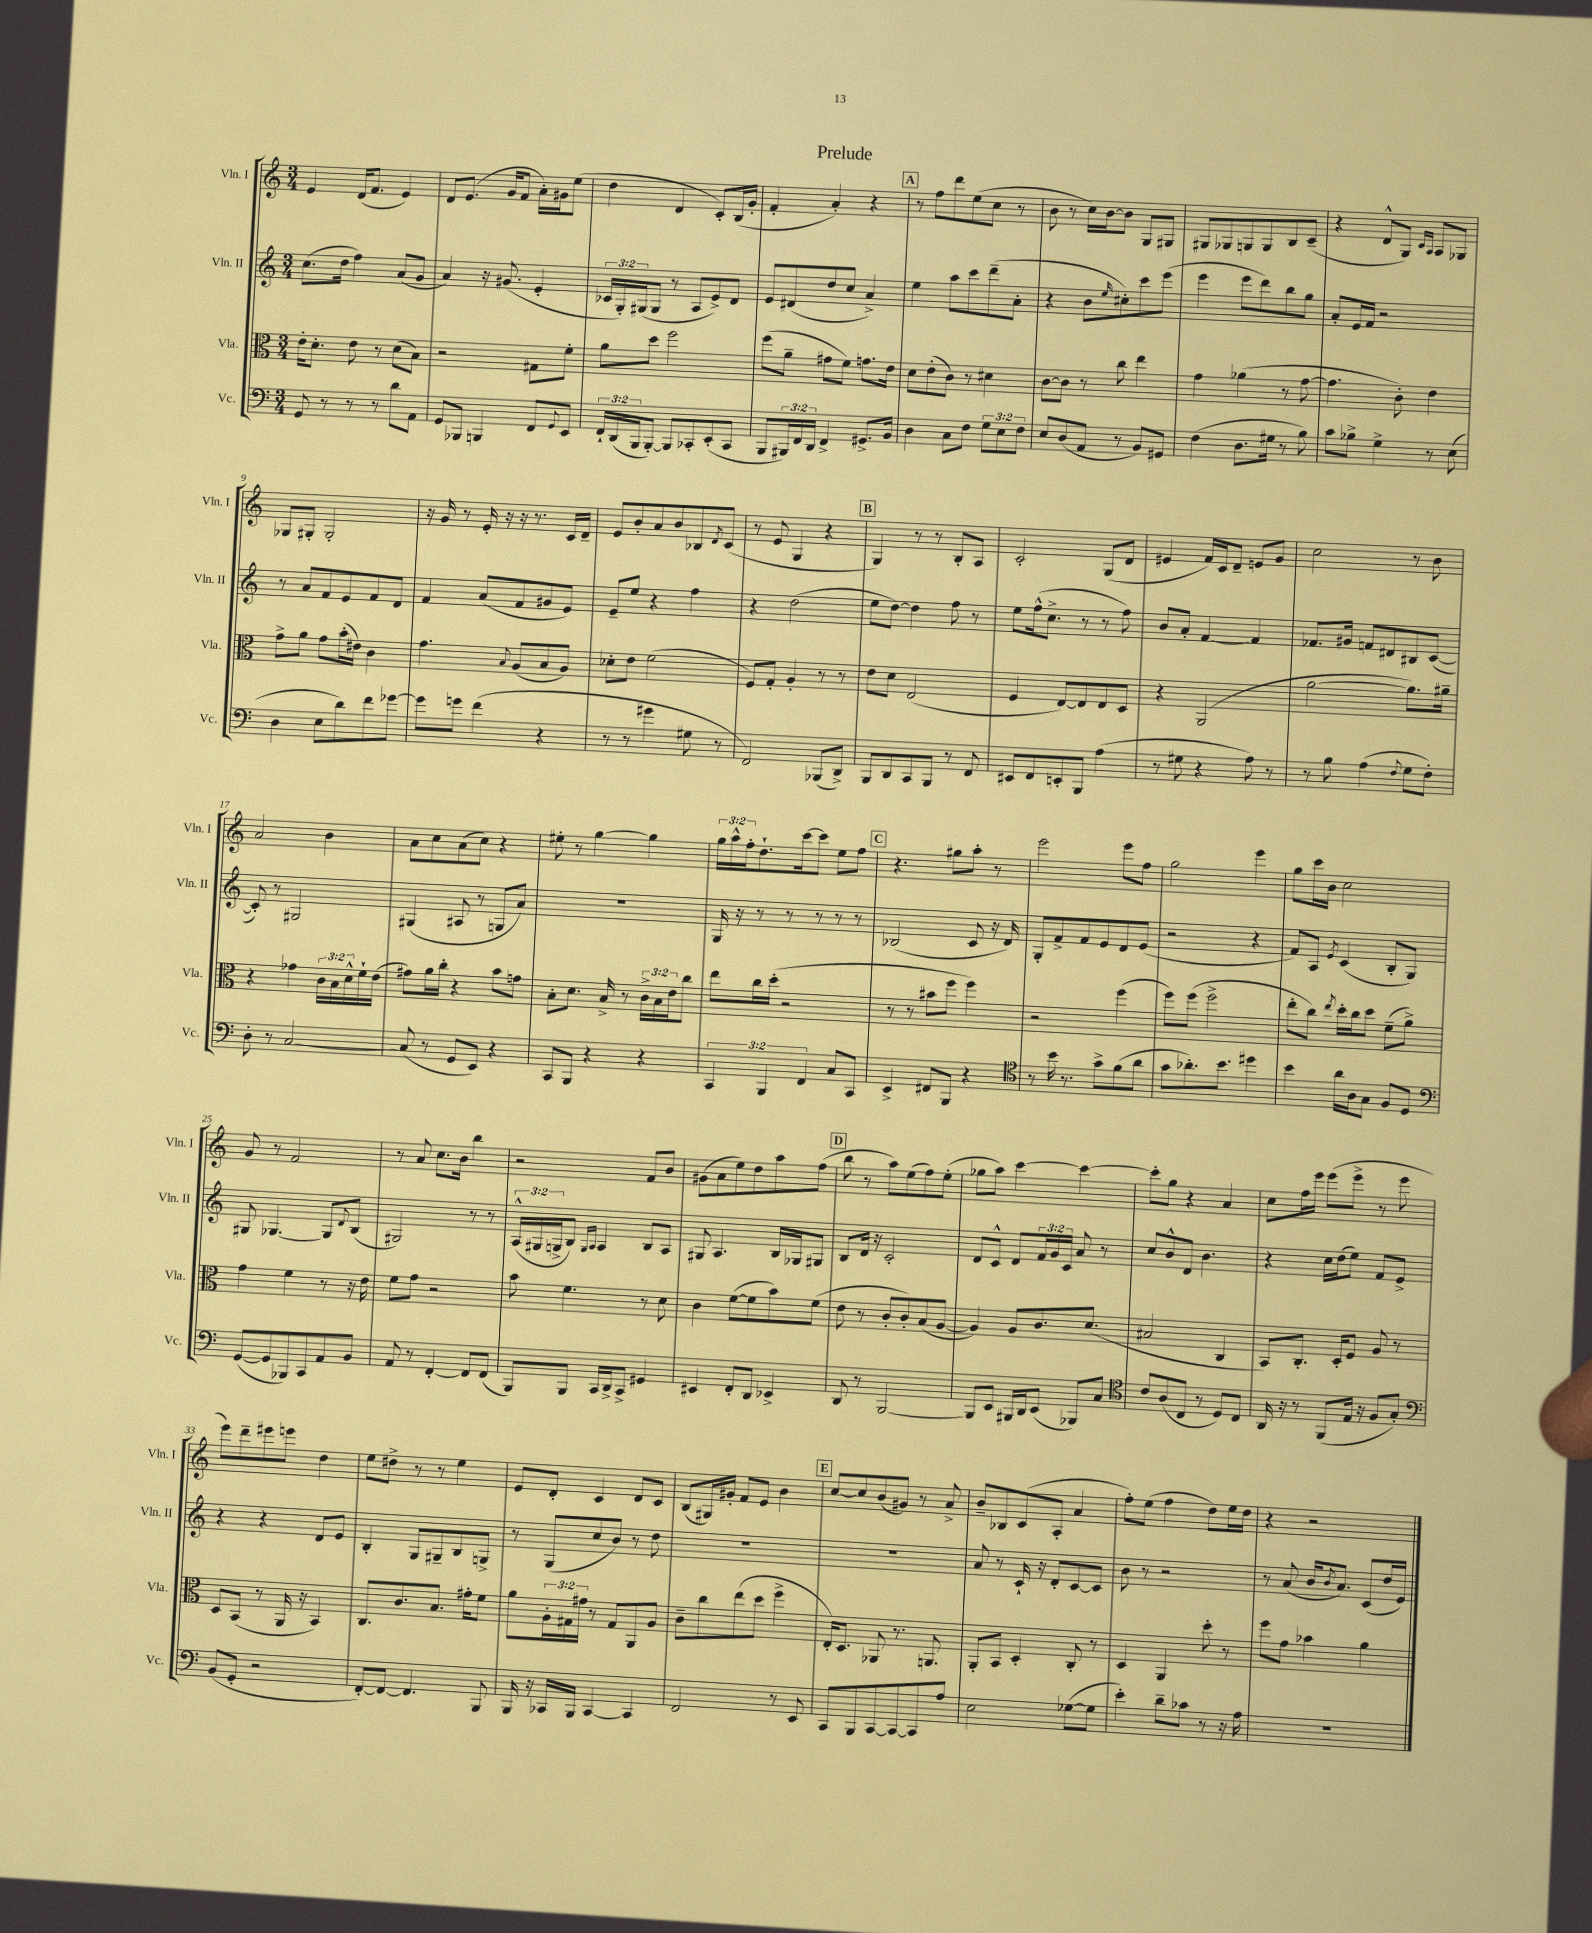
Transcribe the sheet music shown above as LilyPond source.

\header { title = "Prelude" }
<<
\new StaffGroup <<
\new Staff = "s0" \with { instrumentName = "Vln. I" shortInstrumentName = "Vln. I" } {
    \clef treble \key c \major \numericTimeSignature \time 3/4 \override Staff.TupletNumber.text = #tuplet-number::calc-fraction-text
    e'4 d'16( f'8. e'4) |
    d'8 e'8.( g'16 f'8 a'16-.) gis'16 e''8( |
    d''4 d'4 c'8-.) b16( g'16-. |
    f'4-. a'4-.) r4 |
    \mark \markup { \box "A" } r8 f''8 d'''8 e''8( c''8 r8 |
    b'8 r8 c''16) b'16~ b'8 g8 gis8 |
    gis8 ges8 g8 g8 b8 c'8--( |
    r4 d'8-^ g8) \grace { c'16 a16 } a8 ges8 |
    ges8 gis8-. gis2-. |
    r16 g'16 r8 e'16-. r16 r16 r8. c'16 d'16-- |
    e'8 b'8-. a'8 b'8 bes8 \acciaccatura { d'8 } c'8( |
    r8 e'8 g4 r4 |
    \mark \markup { \box "B" } g4) r8 r8 b8-. a8 |
    c'2-. g8( d'8 |
    eis'4 f'16) c'16 d'8-- e'8 g'8 |
    c''2 r8 b'8 |
    a'2 b'4 |
    a'8 c''8 a'8( c''8) r4 |
    eis''8-. r8 g''4~ g''4 |
    \tuplet 3/2 { g''16 a''16-^ f''16-. } d''8.-! c'''16~ c'''8 e''8 f''8 |
    \mark \markup { \box "C" } r4. gis''8 a''8-. r8 |
    e'''2 e'''8 f''8 |
    g''2 e'''4 |
    g''8 c'''16 b'16 c''2 |
    g'8 r8 f'2 |
    r8 a'8 c''8. b'16 b''4 |
    r2 f'8 b'8 |
    gis'8( a'8 e''8) d''8 a''8 f''8( |
    \mark \markup { \box "D" } b''8 r8 a''8) e''8( f''8) e''8-.( |
    ges''8 a''8) c'''4~ c'''4~ |
    c'''8-. g''8 r4 a'4 |
    c''8 f''16 e'''16 e'''8( e'''8-> r8 e'''8 |
    e'''8) d'''8-- eis'''8 e'''8 d''4 |
    e''8 dis''8-> r8 r8 e''4 |
    e'8 d'8-. c'4 d'8 c'8 |
    b8( gis16) gis'16-. f'8 e'8 b'4 |
    \mark \markup { \box "E" } c''8~ c''8 b'8( gis'8) r8 a'8-> |
    b'8-- bes8 c'8( a8-. a'4 |
    f''8-.) e''8( f''4 d''8) e''16 d''16 |
    r4 r2 \bar "|." |
}
\new Staff = "s1" \with { instrumentName = "Vln. II" shortInstrumentName = "Vln. II" } {
    \clef treble \key c \major \numericTimeSignature \time 3/4 \override Staff.TupletNumber.text = #tuplet-number::calc-fraction-text
    c''8.( d''16 f''4) a'8( g'8 |
    a'4) r16 gis'8.( e'4-. |
    \tuplet 3/2 { ces'16 g16-.) gis16( } gis8 r8 a8 e'8->) d'8 |
    e'8 dis'8( d''8 c''8 a'4->) |
    \mark \markup { \box "A" } e''4 a''8 c'''8 d'''8--( a'8-. |
    r4 b'8 \grace { e''16 } cis''8-.) c'''8 e'''8( |
    e'''4 e'''8 d'''8) b''8 g''8 |
    a'8-. e'16 f'16 r2 |
    r8 a'8 f'8 e'8 f'8 d'8 |
    f'4 a'8( f'8 gis'8 e'8) |
    e'8-- e''8 r4 f''4 |
    r4 d''2( |
    \mark \markup { \box "B" } e''8 d''8~) d''4 f''8 r8 |
    e''8 f''16-^( c''8.-> r8 r8 f''8) |
    b'8 a'8-. f'4~ f'4 |
    fes'8. gis'16 f'8 dis'8 bis8 c'8~( |
    c'8-.) r8 gis2 |
    gis4( ais8 r8 g8 a'8) |
    R2. |
    g16 r16 r8 r8 r8 r8 r8 |
    \mark \markup { \box "C" } bes2( c'8 r16 d'16) |
    g8-. f'8-> f'8 e'8 d'8 e'8( |
    r2 r4 |
    f'8) a8 \acciaccatura { e'8 } c'4( b8-. g8) |
    gis8 ges4.~ ges8 \appoggiatura { d'8 } b8( |
    gis2) r8 r8 |
    \tuplet 3/2 { a16-^( gis16 g16-> } b8) \grace { g16 a16 } a4 b8 a8 |
    gis8 a4. b16 ges16 gis8 |
    \mark \markup { \box "D" } b8 d'16 r16 c'2-. |
    d'8 c'8-^ d'8 \tuplet 3/2 { f'16 g'16 c'16 } a'8 r8 |
    c''8 b'8-^ d'8 b'4. |
    r4 c''16 d''16( e''8) f'8 e'8-> |
    r4 r4 d'8 e'8 |
    b4-. g8 gis8-- b8 g8-> |
    r8 g8( c''8 b'8) r8 d''8 |
    R2. |
    \mark \markup { \box "E" } R2. |
    a'8 r8 c'16-! r16 d'8-. c'8~ c'8 |
    b'8 r8 r2 |
    r8 a'8( b'16 \acciaccatura { b'8 } a'8.) c'8( d''16 e'16) \bar "|." |
}
\new Staff = "s2" \with { instrumentName = "Vla." shortInstrumentName = "Vla." } {
    \clef alto \key c \major \numericTimeSignature \time 3/4 \override Staff.TupletNumber.text = #tuplet-number::calc-fraction-text
    e'16-. d'8.-. e'8 r8 d'8( b8) |
    r2 gis8 f'8-. |
    a'8 d''8 f''2 |
    f''8( a'8-- gis'8 f'8) g'8. e'16 |
    \mark \markup { \box "A" } d'8 e'8-.( c'8) r8 dis'4 |
    c'8~ c'8 r8 c''8 e''4 |
    g'4 aes'4( r8 g'8~ |
    g'4. c'8-.) e'4 |
    g'8-> a'8 g'8 b'16-.( eis'16) c'4 |
    g'4. \appoggiatura { b8 } a8( b8 a8) |
    des'8-. e'8 f'2( |
    f8) g8-. a4-. r8 r8 |
    \mark \markup { \box "B" } e'8 d'8 e2( |
    f4 e8~) e8 e8 d8 |
    r4 a,2( |
    a'2~ a'8.) ais'16-- |
    r4 ges'4 \tuplet 3/2 { c'16 b16 d'16-^ } f'16-! e'16( |
    gis'8) a'16 c''16-. r4 b'8 g'8 |
    b8-. d'8. b16-> r8 \tuplet 3/2 { c'16-> b16 e'16 } c''8 |
    e''8 c''16 d''16-.( r2 |
    \mark \markup { \box "C" } r8 r8 bis'8 f''8 f''4) |
    r2 f''4( |
    f''8) f''8( f''2-> |
    e''8-. c''8) \acciaccatura { e''8 } d''16-. c''16 d''8 f'8--( a'8->) |
    g'4 f'4 r8 r16 e'16 |
    f'8 g'8 r2 |
    b'8 f'4. r8 d'8 |
    c'4 f'8~( f'8 b'8) f'8( |
    \mark \markup { \box "D" } e'8 r8 c'8-. c'8-.) b8( a8~ |
    a4) a8 c'8. d'8.( |
    bis2 c4 |
    b,8) c8.-. d16-. f8 a8 r8 |
    d8 b,8( r8 a,16 r16 b,4) |
    c8. c'8. b8. gis'16-. f'8 |
    a'8 \tuplet 3/2 { a16-. gis16 gis'16 } r8 gis8 a,8 a8 |
    c'8-- c''8 e''8( d''8 f''4-> |
    \mark \markup { \box "E" } e16-.) d8. aes,8 r8. a,8. |
    a,8-. b,8 d4-. c8-. r8 |
    d4 a,4 d''8-. r8 |
    f''8 g'8 bes'4 a'4 \bar "|." |
}
\new Staff = "s3" \with { instrumentName = "Vc." shortInstrumentName = "Vc." } {
    \clef bass \key c \major \numericTimeSignature \time 3/4 \override Staff.TupletNumber.text = #tuplet-number::calc-fraction-text
    g,8 r8 r8 r8 d'8 a,8 |
    g,8 bes,,8 b,,4 f,8 \appoggiatura { g,8 } e,8 |
    \tuplet 3/2 { f,16-! d,16( b,,16 } b,,8~-.) b,,8 ces,8-. e,8-.( ces,8 |
    b,,8 \tuplet 3/2 { bis,,16) f,16 d,16 } f,4-> gis,8.-> b,16 |
    \mark \markup { \box "A" } d4 c8 f8 \tuplet 3/2 { g8 e8 f8 } |
    e8 d8( a,8 r8 b,8) gis,8 |
    f4( d8. gis16 r8 b8) |
    c'8 bes8-> g4-> r8 e8( |
    d4 e8 d'8) f'8 ges'8~ |
    ges'8 g'8 f'4( r4 |
    r8 r8 gis'4 gis8 r8 |
    f,2) bes,,8( d,8->) |
    \mark \markup { \box "B" } b,,8 d,8 c,8 b,,8 r8 f,8 |
    eis,8 f,8 e,8-. b,,8 a4( |
    r8 gis8 r4 a8) r8 |
    r8 b8 a4( \appoggiatura { f8 } g8 f8-.) |
    d8-. r8 c2~ |
    c8( r8 g,8 e,8) r4 |
    c,8 b,,8 r4 r4 |
    \tuplet 3/2 { c,4 b,,4 f,4 } c8 c,8 |
    \mark \markup { \box "C" } e,4-> fis,8 b,,8 r4 |
    \clef tenor r8 b'16 r8. g'8-> f'8( a'8 |
    g'8 aes'8.-.) b'8. dis''4 |
    b'4 a'16 a16 g8 f8 d8 |
    \clef bass g,8~( g,8 bes,,8) c,8 a,8 b,8 |
    a,8 r8 f,4~-. f,8 f,8( |
    b,,8) b,,8 c,16 d,16-> c,8-> gis,4 |
    eis,4 f,8-. d,8 ees,4-> |
    \mark \markup { \box "D" } d,8 r8 b,,2~ |
    b,,8 e,8 bis,,16 d,16 e,8( bes,,8) c8 |
    \clef tenor c'8 a8( c8 r8 d8) c8 |
    a,16 r16 r8 f,8( e16 r16 f8 g8-.) |
    \clef bass b,8( g,8-. r2 |
    f,8~-.) f,8~ f,4. b,,8 |
    b,,16 r16 ces,16 b,,16 ces,4~ ces,4 |
    f,2 r8 e,8 |
    \mark \markup { \box "E" } c,8 b,,8 c,8~ c,8~ c,8 a8 |
    e2 ges8~( ges8 |
    e'4-.) d'8-- ces'8 r8 r16 a16 |
    R2. \bar "|." |
}
>>
>>
